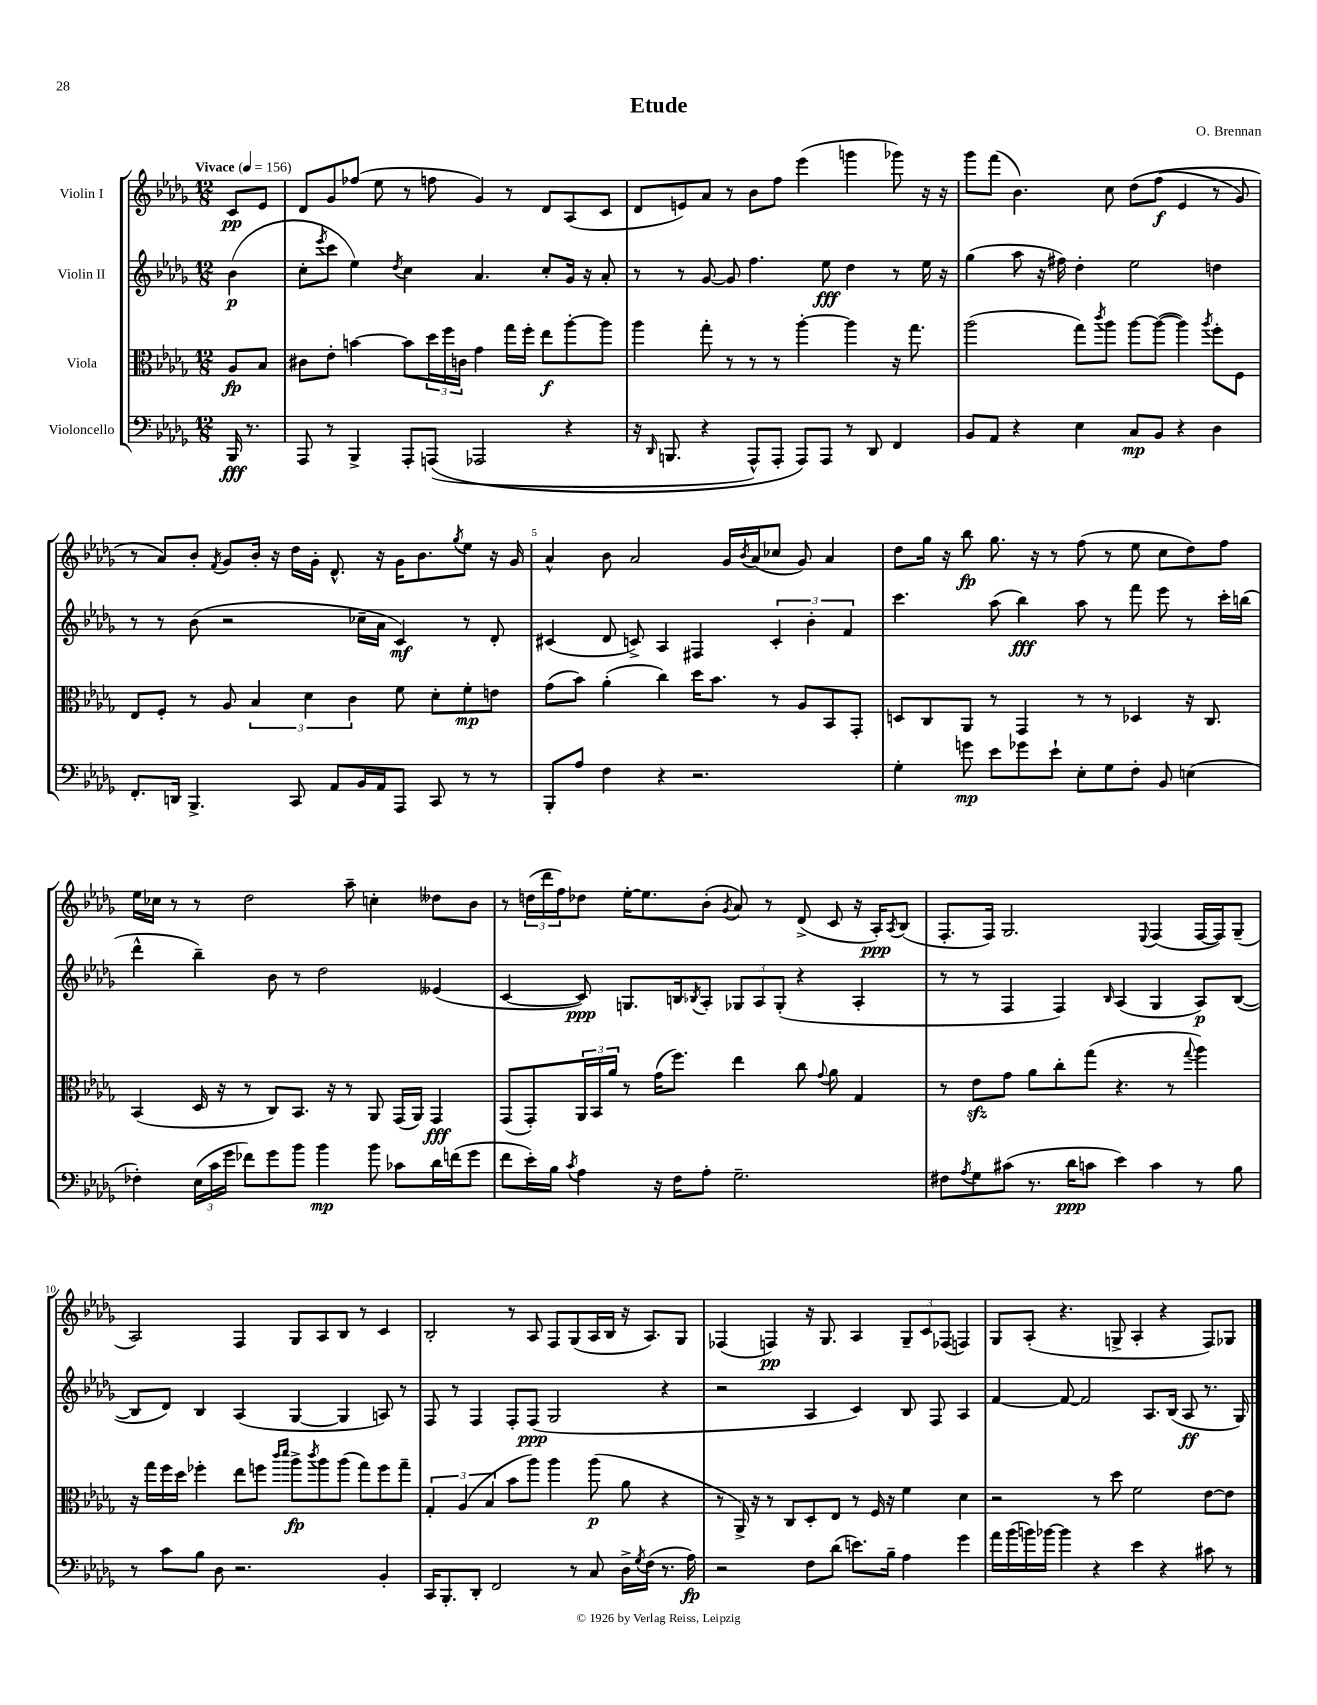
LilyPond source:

\header { title = "Etude" composer = "O. Brennan" }
<<
\new StaffGroup <<
\new Staff = "s0" \with { instrumentName = "Violin I" } {
    \clef treble \key des \major \numericTimeSignature \time 12/8 \partial 4 \tempo "Vivace" 4 = 156
    c'8\pp ees'8 |
    des'8 ges'8 fes''8( ees''8 r8 f''8 ges'4) r8 des'8 aes8( c'8 |
    des'8 e'8) aes'8 r8 bes'8 f''8 ees'''4( g'''4 ges'''8) r16 r16 |
    ges'''8 f'''8( bes'4.) c''8 des''8\( f''8\f( ees'4 r8 ges'8) |
    r8 aes'8\) bes'8-. \acciaccatura { f'8 } ges'8 bes'16-. r16 des''16 ges'16-. des'8.-^ r16 ges'16 bes'8. \acciaccatura { ges''8 } ees''8 r16 ges'16 |
    aes'4-^ bes'8 aes'2 ges'16 \acciaccatura { bes'8 } aes'16( ces''8 ges'8) aes'4 |
    des''8 ges''16 r16 bes''8\fp ges''8. r16 r8 f''8( r8 ees''8 c''8 des''8) f''8 |
    ees''16 ces''16 r8 r8 des''2 aes''8-- c''4-. deses''8 bes'8 |
    r8 \tuplet 3/2 { d''16( des'''16 f''16) } des''8 ees''16~-. ees''8. bes'8-.( \acciaccatura { ges'8 } aes'8) r8 des'8->( c'8 r16 aes16-.\ppp) \acciaccatura { aes8 } bes8( |
    f8.-. f16) ges2. \appoggiatura { ees8 } f4( f16~ f16) ges8--( |
    aes2) f4 ges8 aes8 bes8 r8 c'4 |
    bes2-. r8 aes8 f8 ges8( aes16 bes16 r16 aes8.) ges8 |
    fes4( f4\pp) r16 ges8. aes4 \tuplet 3/2 { ges8-- c'8 fes8( } f4) |
    ges8 aes8-.( r4. g8-> aes4-. r4 f8) ges8 \bar "|." |
}
\new Staff = "s1" \with { instrumentName = "Violin II" } {
    \clef treble \key des \major \numericTimeSignature \time 12/8 \partial 4
    bes'4\p( |
    c''8-. \acciaccatura { ees'''8 } c'''8 ees''4) \acciaccatura { des''8 } c''4 aes'4. c''8-. ges'16 r16 aes'8-. |
    r8 r8 ges'8~ ges'8 f''4. ees''8\fff des''4 r8 ees''16 r16 |
    ges''4( aes''8 r16 fis''16) des''4-. ees''2 d''4 |
    r8 r8 bes'8( r2 ces''16-- aes'16 c'4\mf) r8 des'8-. |
    cis'4( des'8 c'8->) aes4 fis4 \tuplet 3/2 { c'4-. bes'4-. f'4 } |
    c'''4. aes''8( bes''4\fff) aes''8 r8 f'''8 ees'''8 r8 c'''16-. b''16( |
    des'''4-^ bes''4--) bes'8 r8 des''2 eeses'4( |
    c'4~ c'8\ppp) g8. b16 \acciaccatura { bes8 } aes8-. \tuplet 3/2 { ges8 aes8 ges8-.( } r4 aes4-. |
    r8 r8 f4 f4) \grace { bes16 } aes4( ges4 aes8\p) bes8~( |
    bes8 des'8) bes4 aes4( ges4~ ges4 a8) r8 |
    f8 r8 f4 f8-. f8\ppp( ges2 r4 |
    r2 aes4 c'4) bes8 f8 aes4 |
    f'4~ f'8~ f'2 aes8. bes16( aes8\ff r8. ges16) \bar "|." |
}
\new Staff = "s2" \with { instrumentName = "Viola" } {
    \clef alto \key des \major \numericTimeSignature \time 12/8 \partial 4
    aes8\fp bes8 |
    cis'8 ees'8-. b'4~ b'8 \tuplet 3/2 { des''16 f''16 c'16 } ges'4 ges''16 f''16-. ees''8\f aes''8~-. aes''8 |
    aes''4 ges''8-. r8 r8 r8 aes''4~-. aes''4 r16 ges''8. |
    aes''2( ges''8) \acciaccatura { c'''8 } aes''8 aes''8~ aes''8~( aes''4) \acciaccatura { aes''8 } f''8-. f8 |
    ees8 f8-. r8 aes8 \tuplet 3/2 { bes4 des'4 c'4 } f'8 des'8-. f'8-.\mp e'8 |
    ges'8( bes'8) aes'4-.( c''4) des''16 bes'8. r8 aes8 bes,8 ges,8-. |
    d8 c8 aes,8 r8 ges,4 r8 r8 des4 r16 c8. |
    bes,4( des16 r16 r8 c8) bes,8. r16 r8 aes,8 ges,16( aes,16) ges,4\fff |
    ges,8( ges,8-.) \tuplet 3/2 { aes,16 bes,16 aes'16 } r8 ges'16( f''8.) ees''4 c''8 \appoggiatura { ges'8 } aes'8 ges4 |
    r8 ees'8\sfz ges'8 aes'8 c''8-. ges''8( r4. r8 \appoggiatura { ges''8 } aes''4) |
    r16 ges''16 f''16 des''16 fes''4-. ees''8 f''8 \grace { c'''16 des'''16 } aes''8->\fp \acciaccatura { c'''8 } aes''8 aes''8( ges''8) f''8 ges''8-- |
    \tuplet 3/2 { ges4-. aes4( bes4 } bes'8 aes''8) aes''4 aes''8\p( aes'8 r4 |
    r8 aes,16->) r16 r8 c8 des8-. ees8 r8 f16 r16 f'4 des'4 |
    r2 r8 des''8 f'2 ees'8~ ees'8 \bar "|." |
}
\new Staff = "s3" \with { instrumentName = "Violoncello" } {
    \clef bass \key des \major \numericTimeSignature \time 12/8 \partial 4
    bes,,16\fff r8. |
    aes,,8 r8 bes,,4-> aes,,8-. a,,8(\( aes,,2 r4 |
    r16 \grace { des,16 } b,,8. r4 aes,,8-^) aes,,8-. aes,,8\) aes,,8 r8 des,8 f,4 |
    bes,8 aes,8 r4 ees4 c8\mp bes,8 r4 des4 |
    f,8.-. d,16 bes,,4.-> c,8 aes,8 bes,16 aes,16 aes,,8 c,8 r8 r8 |
    bes,,8-. aes8 f4 r4 r2. |
    ges4-. g'8\mp ees'8 ges'8 ees'8-! ees8-. ges8 f8-. bes,8 e4( |
    fes4-.) \tuplet 3/2 { ees16( c'16 ges'16 } fes'8) ges'8 bes'8 bes'4\mp bes'8 ces'8 des'16 f'16( ges'8 |
    f'8 ees'16-.) bes16 \acciaccatura { c'8 } aes4 r16 f16 aes8-. ges2.-- |
    fis8 \acciaccatura { aes8 } ges8 cis'8( r8. des'16\ppp c'8 ees'4) c'4 r8 bes8 |
    r8 c'8 bes8 des8 r2. bes,4-. |
    c,16 bes,,8.-. des,8-. f,2 r8 c8 des16-> \acciaccatura { ges8 } f16( r8. aes16\fp) |
    r2 f8 des'8( e'8.) bes16-- aes4 ges'4 |
    aes'16 bes'16( b'16) bes'16~ bes'4 r4 ees'4 r4 cis'8 r8 \bar "|." |
}
>>
>>
\layout { \context { \Score \override BarNumber.break-visibility = ##(#f #t #t) barNumberVisibility = #(every-nth-bar-number-visible 5) } }
